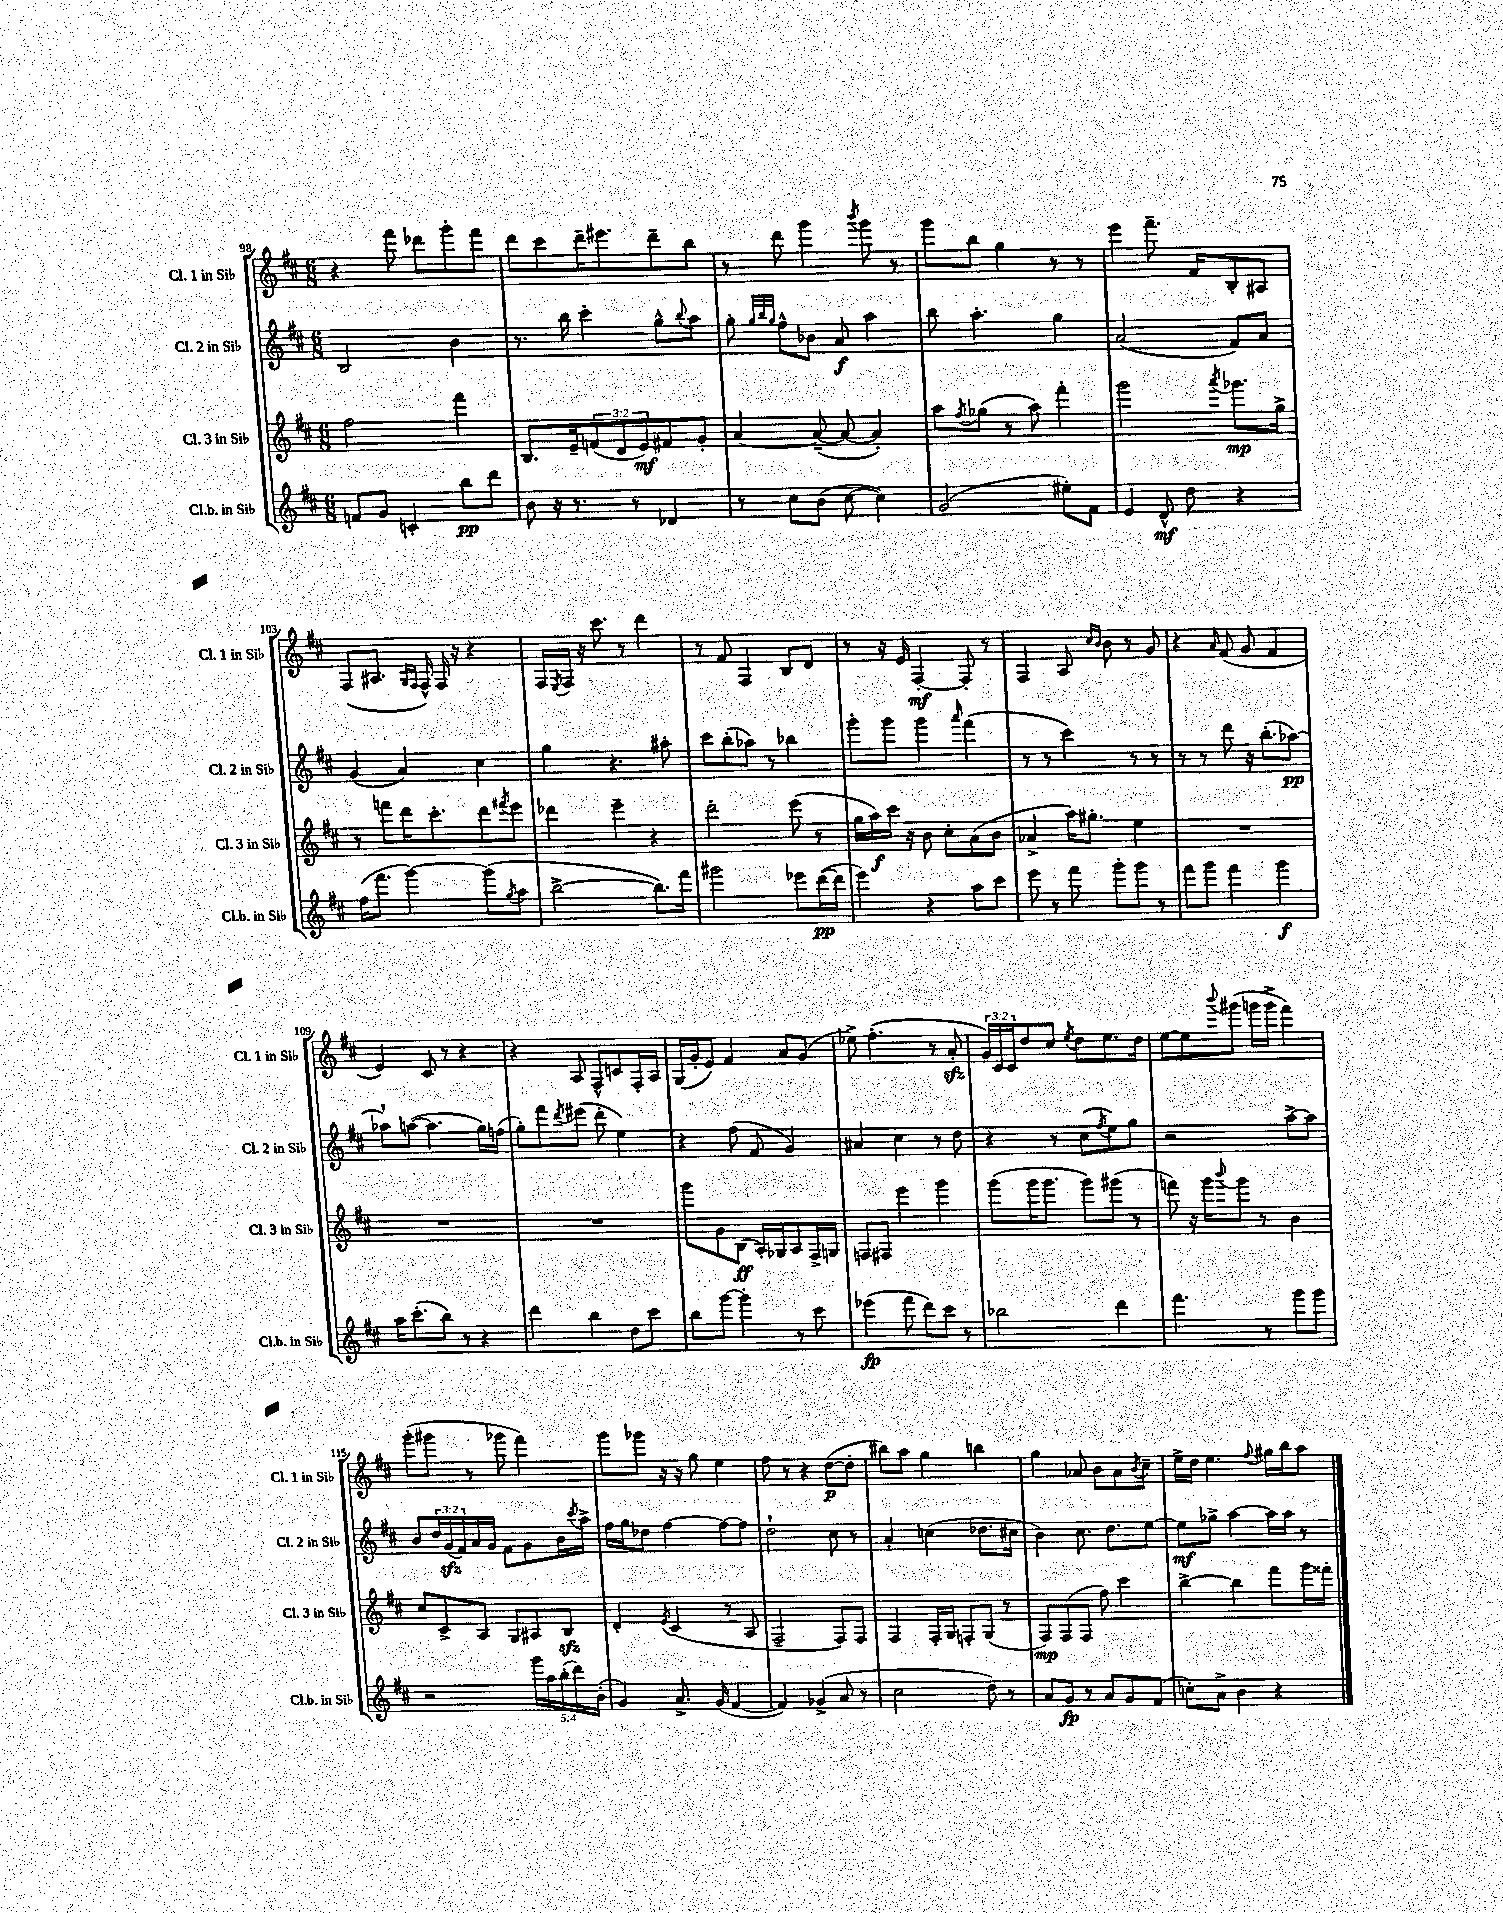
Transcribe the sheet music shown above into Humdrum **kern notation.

**kern	**dynam	**kern	**dynam	**kern	**dynam	**kern	**dynam
*part4	*part4	*part3	*part3	*part2	*part2	*part1	*part1
*staff4	*staff4	*staff3	*staff3	*staff2	*staff2	*staff1	*staff1
*I"Cl.b. in Si♭	*	*I"Cl. 3 in Si♭	*	*I"Cl. 2 in Si♭	*	*I"Cl. 1 in Si♭	*
*I'Cl.b. in Si♭	*	*I'Cl. 3 in Si♭	*	*I'Cl. 2 in Si♭	*	*I'Cl. 1 in Si♭	*
*clefG2	*	*clefG2	*	*clefG2	*	*clefG2	*
*k[f#c#]	*	*k[f#c#]	*	*k[f#c#]	*	*k[f#c#]	*
*M6/8	*	*M6/8	*	*M6/8	*	*M6/8	*
=98	=98	=98	=98	=98	=98	=98	=98
8fn/L	.	2ff#\	.	2B/	.	4r	.
8g/J	.	.	.	.	.	.	.
4cn'/	.	.	.	.	.	8fff#\	.
.	.	.	.	.	.	8ddd-X\L	.
8bb\L	pp	4fff#\	.	4b\	.	8ggg'\	.
8ddd\J	.	.	.	.	.	8fff#\J	.
=99	=99	=99	=99	=99	=99	=99	=99
8b\	.	8.B/L	.	8.r	.	8ddd\L	.
16r	.	.	.	.	.	8ccc#\	.
8.r	.	16e~/k	.	16bb\	.	.	.
.	.	(12fn/	.	4ccc#'\	.	16ddd~\K	.
.	.	.	.	.	.	8.eee#X\	.
.	.	12d/	.	.	.	.	.
8r	.	.	.	.	.	.	.
.	.	12e/)	mf	.	.	.	.
4d-X/	.	8f#X/	.	8gg^^\L	.	8ddd~\	.
.	.	.	.	8qqbb/	.	.	.
.	.	8g'/J	.	8aa\J	.	8bb\J	.
=100	=100	=100	=100	=100	=100	=100	=100
8r	.	[4a/	.	8gg'\	.	8r	.
.	.	.	.	32qqgg/LLL	.	.	.
.	.	.	.	32qqbb/	.	.	.
.	.	.	.	32qqgg/JJJ	.	.	.
8cc#\L	.	.	.	8ff#^^\L	.	8ddd\	.
(8b\J	.	(8a~/_	.	8b-X\J	.	4ggg\	.
[8cc#\	.	8a/_	.	8a/	f	.	.
.	.	.	.	.	.	8qbbb/	.
4cc#\])	.	4a'/])	.	4aa\	.	8ggg\	.
.	.	.	.	.	.	8r	.
=101	=101	=101	=101	=101	=101	=101	=101
(2g/	.	8aa\L	.	8bb\	.	8ggg\L	.
.	.	8qff#/	.	.	.	.	.
.	.	(8gg-X\J	.	4.aa'\	.	8bb\J	.
.	.	8r	.	.	.	4gg\	.
.	.	8aa\)	.	.	.	.	.
8ee#X'\L)	.	4fff#'\	.	4gg\	.	8r	.
8f#\J	.	.	.	.	.	8r	.
=102	=102	=102	=102	=102	=102	=102	=102
4e/	.	2ggg\	.	(2a/	.	4eee\	.
8d^^/	mf	.	.	.	.	8.fff#~\	.
8dd\	.	.	.	.	.	.	.
.	.	.	.	.	.	16f#/KL	.
.	.	8qaaa/	.	.	.	.	.
4r	.	8.ggg-X\L	mp	8f#/L)	.	8B'/	.
.	.	.	.	8a/J	.	8A#X/J	.
.	.	16gg^\Jk	.	.	.	.	.
!!LO:LB:g=z
=103	=103	=103	=103	=103	=103	=103	=103
(16ff#\KL	.	8r	.	(4g/	.	(8F#/L	.
8.fff#\J	.	.	.	.	.	.	.
.	.	8fffn\L	.	.	.	8.A#X/J	.
[4ggg\)	.	16ddd\K	.	4a/)	.	.	.
.	.	.	.	.	.	16qqG/LL	.
.	.	.	.	.	.	16qqF#/JJ	.
.	.	8.ccc#'\	.	.	.	16F#^^/)	.
.	.	.	.	.	.	16F#/	.
.	.	.	.	.	.	16r	.
(8ggg\L]	.	8ddd\	.	4cc#\	.	4r	.
8qgg/	.	8qfff#X/	.	.	.	.	.
8aa\J	.	8eee\J	.	.	.	.	.
=104	=104	=104	=104	=104	=104	=104	=104
[2bb^\	.	4ddd-X\	.	4gg\	.	16F#/LL	.
.	.	.	.	.	.	8qE/	.
.	.	.	.	.	.	16F#/JJ	.
.	.	.	.	.	.	16r	.
.	.	.	.	.	.	8.ccc#\	.
.	.	4eee~\	.	4.r	.	.	.
.	.	.	.	.	.	8r	.
8.bb\L])	.	4r	.	.	.	4ddd\	.
.	.	.	.	8aa#X'\	.	.	.
16fff#\Jk	.	.	.	.	.	.	.
=105	=105	=105	=105	=105	=105	=105	=105
2ggg#X\	.	2ddd'\	.	8ccc#\L	.	8r	.
.	.	.	.	(8bb'\	.	8f#/	.
.	.	.	.	8aa-X\J)	.	4F#/	.
.	.	.	.	8r	.	.	.
8eee-X\L	.	(8eee\	.	4bb-X\	.	8B/L	.
([16ddd\L	pp	8r	.	.	.	8d/J	.
16ddd\JJ]	.	.	.	.	.	.	.
=106	=106	=106	=106	=106	=106	=106	=106
4eee\)	.	16gg\LL	.	8ggg'\L	.	8r	.
.	.	16aa\)	f	.	.	.	.
.	.	16ccc#\JJ	.	8ggg\J	.	16r	.
.	.	16r	.	.	.	16e/	.
4r	.	8b\	.	4ggg\	.	[4F#'/	mf
.	.	8cc#'\L	.	.	.	.	.
.	.	.	.	16qqaaa/	.	.	.
8aa\L	.	(8a\	.	(4fff#\	.	8F#'/]	.
8ccc#\J	.	8b\J	.	.	.	8r	.
=107	=107	=107	=107	=107	=107	=107	=107
8eee\	.	4a-X^/	.	8r	.	4F#/	.
8r	.	.	.	8r	.	.	.
8fff#\	.	16aa\KL)	.	4ccc#\)	.	8A/	.
.	.	8.gg#X'\J	.	.	.	.	.
.	.	.	.	.	.	16qqcc#/LL	.
.	.	.	.	.	.	16qqb/JJ	.
8ggg'\L	.	.	.	.	.	8b\	.
8ggg\J	.	4ee\	.	8r	.	8r	.
8r	.	.	.	8r	.	8g/	.
=108	=108	=108	=108	=108	=108	=108	=108
8fff#\L	.	2.r	.	8r	.	4r	.
8ggg\J	.	.	.	8r	.	.	.
.	.	.	.	.	.	16qqa/	.
4fff#\	.	.	.	8ddd\	.	(8f#/	.
.	.	.	.	16r	.	8g/	.
.	.	.	.	(8.bb'\L	.	.	.
4ggg\	f	.	.	.	.	4f#/	.
.	.	.	.	[8aa-X\J)	pp	.	.
!!LO:LB:g=z
=109	=109	=109	=109	=109	=109	=109	=109
16aa\KL	.	2.r	.	8aa-X`\L]	.	4e/)	.
(8.ccc#'\	.	.	.	.	.	.	.
.	.	.	.	([8aan\J	.	.	.
8bb\J)	.	.	.	4.aa\]	.	8c#/	.
8r	.	.	.	.	.	8r	.
4r	.	.	.	.	.	4r	.
.	.	.	.	16gg\LL)	.	.	.
.	.	.	.	(16ffn\JJ	.	.	.
=110	=110	=110	=110	=110	=110	=110	=110
4ddd\	.	2.r	.	8gg'\L)	.	4r	.
.	.	.	.	8fff#\	.	.	.
.	.	.	.	8qddd/	.	.	.
4bb\	.	.	.	(8eee#X\J	.	8A/	.
.	.	.	.	8ddd'\	.	8F#^^/L	.
8dd\L	.	.	.	4ee\)	.	8cn/	.
8ccc#\J	.	.	.	.	.	16F#'/L	.
.	.	.	.	.	.	16A/JJ	.
=111	=111	=111	=111	=111	=111	=111	=111
8bb\L	.	8ggg\L	.	4r	.	(16G/LL	.
.	.	.	.	.	.	16g'/J	.
[8ggg\J	.	8g\	.	.	.	8e/J)	.
4ggg'\]	.	(8B\J	ff	(8ff#\	.	4f#/	.
.	.	16A'/LL)	.	8f#/	.	.	.
.	.	16G-X/J	.	.	.	.	.
8r	.	8A/	.	4g/)	.	8a/L	.
8ccc#\	.	16F#^/L	.	.	.	(8g/J	.
.	.	16Gn/JJ	.	.	.	.	.
=112	=112	=112	=112	=112	=112	=112	=112
(4eee-X\	fp	8Fn/L	.	4a#X/	.	8ee-X^\)	.
.	.	8F#X/J	.	.	.	(4.ff#'\	.
8fff#\	.	4eee\	.	4cc#\	.	.	.
8ddd\L)	.	.	.	.	.	.	.
8ccc#\J	.	4ggg\	.	8r	.	8r	.
8r	.	.	.	8dd\	.	8azz'/	.
=113	=113	=113	=113	=113	=113	=113	=113
2bb-X\	.	(8ggg\L	.	4r	.	24g/LL)	.
.	.	.	.	.	.	24c#/	.
.	.	.	.	.	.	24c#/J	.
.	.	16ggg\K	.	.	.	8dd/	.
.	.	8.ggg\J	.	.	.	.	.
.	.	.	.	8r	.	8cc#/J	.
.	.	.	.	.	.	8qee/	.
.	.	8ggg\L)	.	(8cc#\L	.	8dd\L	.
.	.	.	.	8qff#/	.	.	.
4ddd\	.	(8ggg#X\J	.	8ee\)	.	8.ee\	.
.	.	8r	.	8gg\J	.	.	.
.	.	.	.	.	.	16dd\Jk	.
=114	=114	=114	=114	=114	=114	=114	=114
4.fff#\	.	8fffn\)	.	2r	.	[8ee\L	.
.	.	16r	.	.	.	8ee\]	.
.	.	16ggg\KL	.	.	.	.	.
.	.	8qqbbb/	.	.	.	8qqbbb/	.
.	.	8ggg\J	.	.	.	(8ggg#X\J	.
8r	.	8r	.	.	.	16gggn\LL	.
.	.	.	.	.	.	16ggg^\JJ	.
8ggg\L	.	4b\	.	[8aa^\L	.	4fff#\)	.
8ggg\J	.	.	.	8aa\J]	.	.	.
!!LO:LB:g=z
=115	=115	=115	=115	=115	=115	=115	=115
2r	.	8cc#/L	.	8b/L	.	(8ggg'\L	.
.	.	8c#^/	.	24dd/L	.	8ggg#X\J	.
.	.	.	.	(24gzz/	.	.	.
.	.	.	.	24f#/)	.	.	.
.	.	8A/J	.	16a/	.	8r	.
.	.	.	.	16g/JJ	.	.	.
.	.	8G/L	.	8f#\L	.	8ggg-X\	.
20ggg\LL	.	8A#X/	.	8g\	.	4fff#\)	.
20aa\	.	.	.	.	.	.	.
(20bb'\	.	.	.	.	.	.	.
.	.	8Bzz/J	.	16b\L	.	.	.
20ddd\)	.	.	.	.	.	.	.
.	.	.	.	8qccc#/	.	.	.
.	.	.	.	16aa^\JJ	.	.	.
(20b'\JJ	.	.	.	.	.	.	.
=116	=116	=116	=116	=116	=116	=116	=116
4g/)	.	4d'/	.	16ff#\LL	.	8ggg\L	.
.	.	.	.	16gg\J	.	.	.
.	.	.	.	8dd-X\J	.	8ggg-X\J	.
.	.	8qe/	.	.	.	.	.
8.a^/	.	(4c#/	.	[4ff#\	.	16r	.
.	.	.	.	.	.	16r	.
.	.	.	.	.	.	8gg\	.
(16g/	.	.	.	.	.	.	.
[4f#/	.	8r	.	8ff#\L_	.	4ee\	.
.	.	8A/	.	8ff#\J]	.	.	.
=117	=117	=117	=117	=117	=117	=117	=117
4f#/])	.	2F#~/	.	2dd`\	.	8ff#\	.
.	.	.	.	.	.	8r	.
(4g-X^/	.	.	.	.	.	4r	.
8a/	.	8F#/L)	.	8cc#\	.	([8dd\L	p
8r	.	8F#/J	.	8r	.	8dd'\J]	.
=118	=118	=118	=118	=118	=118	=118	=118
2cc#\	.	4F#/	.	4a'/	.	8bb#X\L)	.
.	.	.	.	.	.	8aa\J	.
.	.	16F#'/LL	.	(4ccn\	.	4gg\	.
.	.	16G/JJ	.	.	.	.	.
.	.	8Fn'/L	.	.	.	.	.
8dd\)	.	(8G/J	.	8.dd-X\L	.	4bbn\	.
8r	.	8r	.	.	.	.	.
.	.	.	.	16cc#X\Jk	.	.	.
=119	=119	=119	=119	=119	=119	=119	=119
8a/L	.	8F#/L)	mp	4b\)	.	4gg\	.
8g/J	fp	(8F#/	.	.	.	.	.
8r	.	8F#/J	.	8.cc#\	.	8a-X/	.
8a/L	.	8ff#\)	.	.	.	8b\L	.
.	.	.	.	8.dd\L	.	.	.
8g/	.	4ccc#\	.	.	.	8a-\	.
.	.	.	.	.	.	8qb/	.
(8f#/J	.	.	.	[8ee\J	.	8cc#~\J	.
=120	=120	=120	=120	=120	=120	=120	=120
8ccn'\L)	.	[4bb^\	.	8ee\L]	mf	16ee^\LL	.
.	.	.	.	.	.	16dd\JJ	.
8a^\J	.	.	.	8gg-X^\J	.	4.ee\	.
4b\	.	4bb\]	.	[4aa\	.	.	.
.	.	.	.	.	.	8qqff#/	.
4r	.	8fff#\L	.	16aa\LL]	.	16gg#X\LL	.
.	.	.	.	16aa\JJ	.	16bb\J	.
.	.	16ggg\L	.	8r	.	8aa\J	.
.	.	16fff##X'\JJ	.	.	.	.	.
==	==	==	==	==	==	==	==
*-	*-	*-	*-	*-	*-	*-	*-
